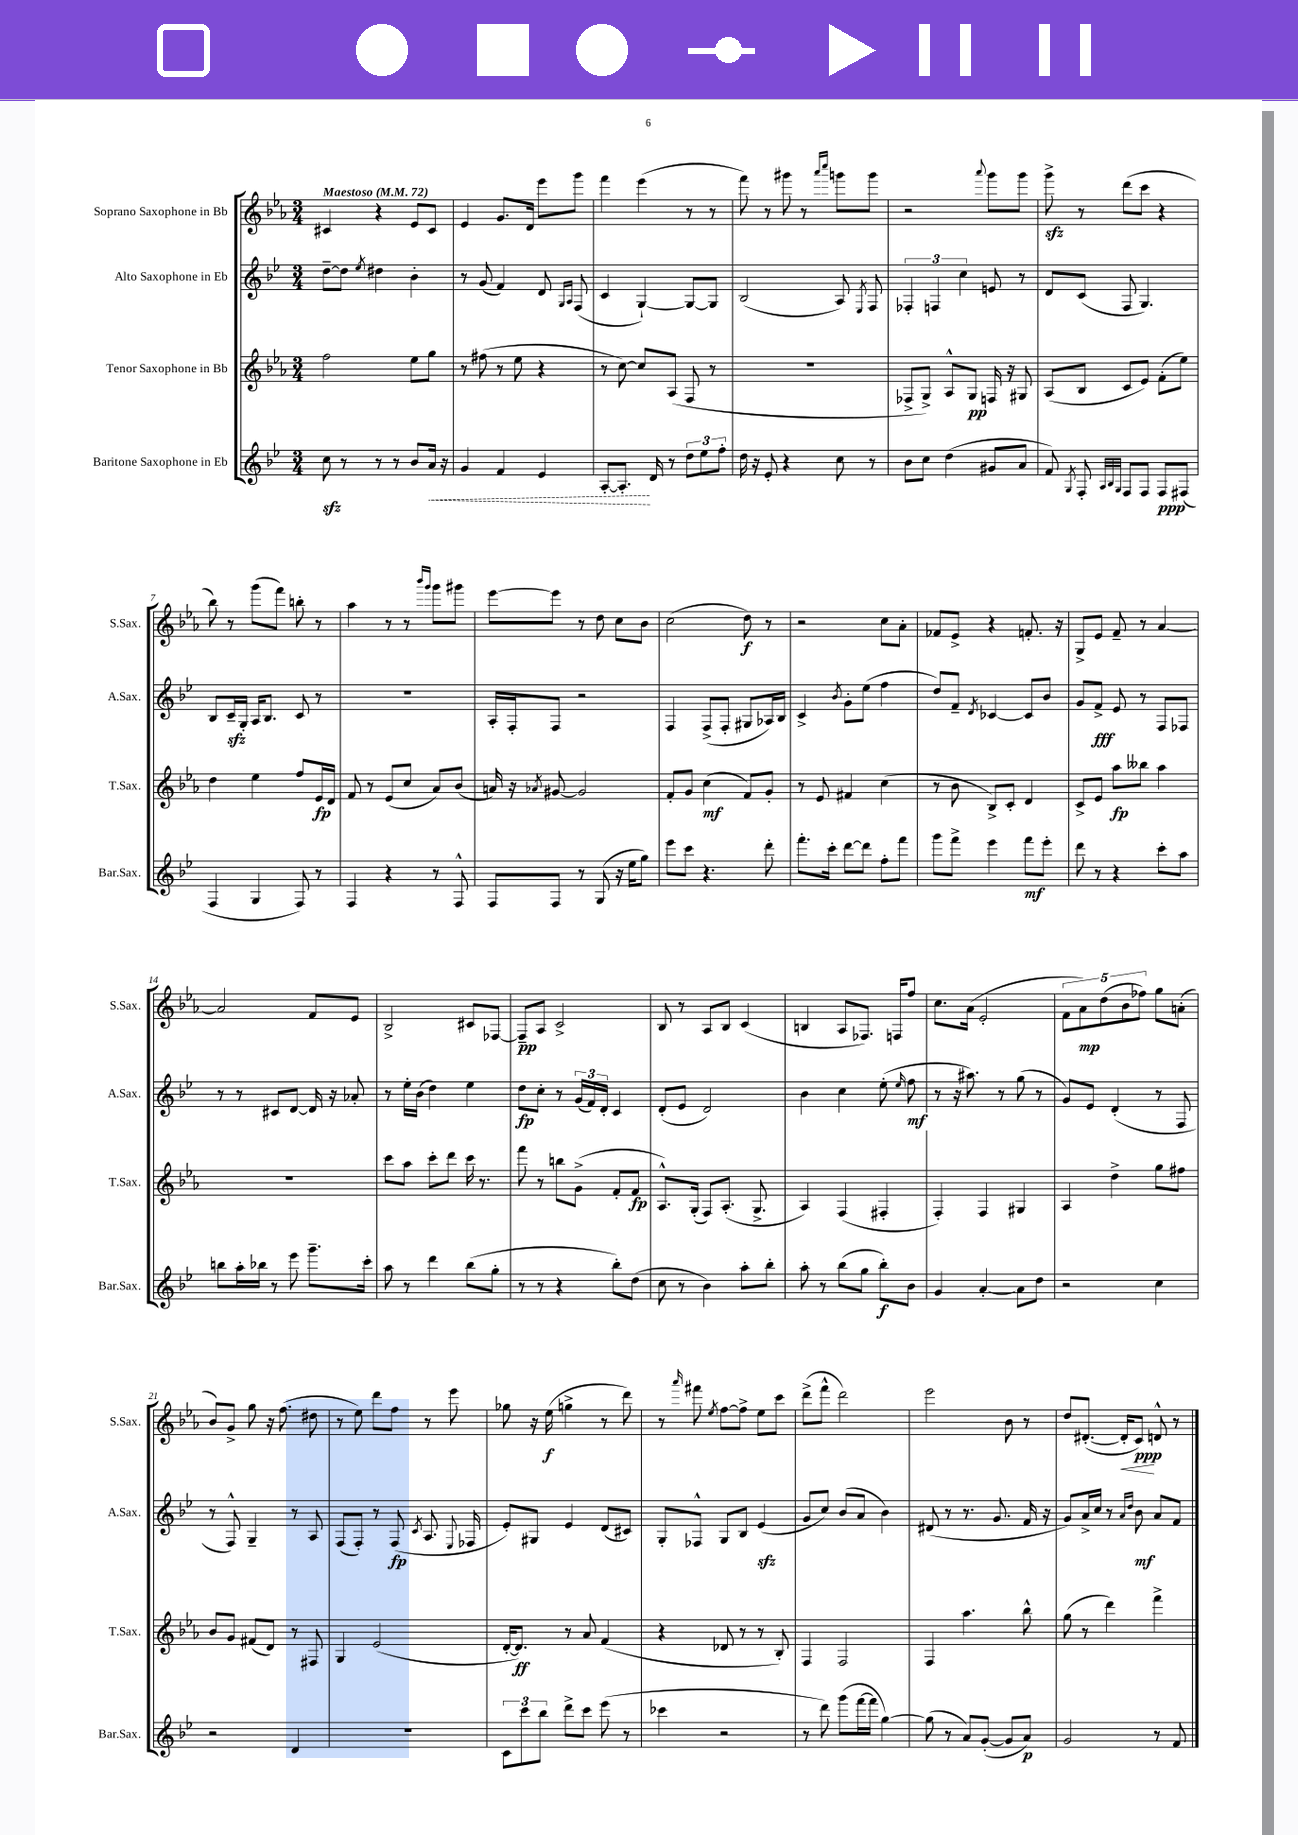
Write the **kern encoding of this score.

**kern	**kern	**kern	**kern
*staff4	*staff3	*staff2	*staff1
*clefG2	*clefG2	*clefG2	*clefG2
*k[b-e-]	*k[b-e-a-]	*k[b-e-]	*k[b-e-a-]
*M3/4	*M3/4	*M3/4	*M3/4
*MM72	*MM72	*MM72	*MM72
8cc\	2ff\	[8dd~\L	4c#/
8r	.	8dd\]J	.
.	.	8qee-/	.
8r	.	4dd#\	4r
8r	.	.	.
8b-/L	8ee-\L	4b-'\	8e-/L
16a/Jk	8gg\J	.	8c#/J
16r	.	.	.
=	=	=	=
4g/	8r	8r	4e-/
.	(8ff#\	(8g/	.
4f/	8r	4f/)	8.g/L
.	8ee-\	.	.
.	.	.	16d/Jk
4e-/	4r	8d/	8eee-\L
.	.	16qqG/LL	.
.	.	16qqA/JJ	.
.	.	(8F/	8ggg\J
=	=	=	=
[8A'/L	8r	4c/	4fff\
8.A'/]J	[8cc\)	.	.
.	8cc/]L	[4G`/)	(4eee-\
16d/	.	.	.
8r	(8A-/J	.	.
12dd\L	8F/	8G/_L	8r
12ee-\	.	.	.
.	8r	8G/]J	8r
12ff'\J	.	.	.
=	=	=	=
16dd\	2.r	(2B-/	8fff\)
16r	.	.	.
8e-'/	.	.	8r
4r	.	.	8ggg#\
.	.	.	8r
.	.	.	16qqaaa-/LL
.	.	.	16qqcccc/JJ
8cc\	.	8A/)	8ggg\L
.	.	8qE-/	.
8r	.	8F/	8ggg\J
=	=	=	=
8b-\L	8F-^/L	6F-'/	2r
8cc\J	8G^/J)	.	.
.	.	6F/	.
(4dd\	8A-^^/L	.	.
.	.	6cc\	.
.	8G/J	.	.
.	.	.	8qqaaa-/
8g#/L	16F/	8e/	8ggg\L
.	16r	.	.
8a/J	8G#/	8r	8ggg\J
=	=	=	=
8f/)	(8A-/L	8d/L	8ggg^\
8qG/	.	.	.
8F'/	8B-/J	(8c/J	8r
32qqA/LLL	.	.	.
32qqB-/	.	.	.
32qqG/JJJ	.	.	.
8F/L	8c/L	8F/	(8ddd\L
8F/J	8e-/J)	4.G/)	8ccc\J
8F/L	(8f'\L	.	4r
(8F#/J	8ee-\J)	.	.
=	=	=	=
4F/	4dd\	8B-/L	8bb-\)
.	.	16c~/L	8r
.	.	16G'/JJ	.
4G/	4ee-\	16A/LK	(8ggg\L
.	.	8.B-/J	.
.	.	.	8fff\J)
8F/)	8ff/L	8c/	8bb'\
8r	16e-/L	8r	8r
.	16d/JJ	.	.
=	=	=	=
4F/	8f/	2.r	4aa-\
.	8r	.	.
4r	(8e-/L	.	8r
.	8cc/J	.	8r
.	.	.	16qqbbb-/LL
.	.	.	16qqggg/JJ
8r	8a-/L)	.	8ggg\L
8F^^/	(8b-/J	.	8ggg#\J
=	=	=	=
8F/L	16a/)	16A'/LL	[8eee-\L
.	16r	16F'/J	.
.	8qa-/	.	.
8F/J	[8g#/	8F/J	8eee-\]J
8r	2g#/]	2r	8r
(8G/	.	.	8dd\
16r	.	.	8cc\L
16ee-\LK	.	.	.
8gg\J)	.	.	8b-\J
=	=	=	=
8eee-\L	8f'/L	4F/	(2cc\
8ccc\J	8g/J	.	.
4.r	(4cc\	(8F^/L	.
.	.	8F'/J	.
.	8f/L)	8G#/L	8dd\)
8ddd'\	8g'/J	16A-/L)	8r
.	.	16B-/JJ	.
=	=	=	=
8.fff'\L	8r	4c^/	2r
.	8e-/	.	.
16ccc'\Jk	.	.	.
.	.	8qb-/	.
[8ddd\L	4f#/	8g'\L	.
8ddd\]J	.	(8ee-\J	.
8ff'\L	(4cc\	4ff\	8cc\L
8fff\J	.	.	8a-'\J
=	=	=	=
8ggg\L	8r	8dd/L)	8f-/L
8fff^\J	8b-\	8f~/J	8e-^/J
.	.	8qd/	.
4eee-\	8B-^/L)	[4c-/	4r
.	8c'/J	.	.
8fff\L	4d/	8c-/]L	8.f'/
8eee-'\J	.	8b-/J	.
.	.	.	16r
=	=	=	=
8ddd\	8c^/L	8g/L	8G^/L
8r	8e-/J	8f^/J	8e-/J
4r	8aa-\L	8e-/	8f~/
.	8bb--\J	8r	8r
8ccc'\L	4aa-\	8F/L	[4a-/
8aa\J	.	8F-/J	.
=	=	=	=
8bb\L	2.r	8r	2a-/]
16aa'\L	.	8r	.
16bb-\JJ	.	.	.
8r	.	8c#/L	.
8eee-\	.	[8d/J	.
8.ggg~\L	.	16d/]	8f/L
.	.	16r	.
.	.	8a-'/	8e-/J
16ccc'\Jk	.	.	.
=	=	=	=
8aa\	8ccc\L	8r	2B-^/
8r	8aa-\J	16ee-'\LL	.
.	.	(16b-\JJ	.
4ddd\	8ccc'\L	4dd\)	.
.	8ddd\J	.	.
(8bb-\L	16ccc\	4ee-\	8c#/L
.	8.r	.	.
8gg'\J	.	.	[8F-/J
=	=	=	=
8r	8fff\	8dd\L	8F-~/]L
8r	8r	8cc'\J	8A-/J
4r	8bb\L	8r	2c^/
.	(8g^\J	(24g/LL	.
.	.	24f/)	.
.	.	24d'/JJ	.
8bb-'\L)	8f'/L	4c/	.
(8dd\J	8f/J	.	.
=	=	=	=
8cc\	8.A-^^/L)	(8d'/L	8B-/
8r	.	8e-/J	8r
.	(16G'/Jk	.	.
4b-\)	8F/L)	2d/)	8A-/L
.	(8.A-'/J	.	8B-/J
8aa'\L	.	.	(4c/
.	8.G^/	.	.
8bb-'\J	.	.	.
=	=	=	=
8aa'\	4A-/)	4b-\	4B/
8r	.	.	.
(8bb-\L	(4F/	4cc\	8A-/L
8gg\J	.	.	8.F-/J)
8bb-'\L)	4F#'/	(8ee-'\	.
.	.	.	16F/LK
.	.	16qqee-/	.
8b-\J	.	8ff\	8ff/J
=	=	=	=
4g/	4F'/)	8r	8.cc\L
.	.	16r	.
.	.	8.aa#\)	(16a-\Jk
[4a'/	4F/	.	2e-'/
.	.	8r	.
8a\]L	4G#/	(8gg\	.
8dd\J	.	8r	.
=	=	=	=
2r	4A-/	8g/L)	10f\L
.	.	.	10a-\)
.	.	8e-/J	.
.	.	.	(10dd\
.	4dd^\	(4d'/	.
.	.	.	10b-\
.	.	.	10ff-\J)
4cc\	8gg\L	8r	8gg\L
.	8ff#\J	8F/	(8a'\J
=	=	=	=
2r	8b-/L	8r	8b-/L)
.	8g/J	8F^^/)	8g^/J
.	(8f#/L	4G~/	8gg\
.	8d/J)	.	16r
.	.	.	(8.ff\
4d/	8r	8r	.
.	8F#/	8A/	8dd#\
=	=	=	=
2.r	4G/	(8F/L	8r
.	.	8F'/J)	8ee-\)
.	(2e-/	8r	8ddd\L
.	.	(8F/	8ff\J
.	.	8qc/	.
.	.	8.A/	8r
.	.	.	8eee-\
.	.	8qqE-/	.
.	.	16F-/	.
=	=	=	=
12c\L	[16d'/LK	8e-'/L)	8gg-\
.	8.d/]J)	.	.
12ccc\	.	.	.
.	.	8G#/J	16r
12bb-\J	.	.	.
.	.	.	(16ee-\
8ddd^\L	8r	4e-/	4gg^\
8ccc\J	8a-/	.	.
(8eee-\	(4f/	(8d/L	8r
8r	.	8c#/J)	8ddd\)
=	=	=	=
4ccc-\	4r	8G'/L	8r
.	.	.	16qqaaa-/
.	.	8F-^^/J	8fff#\
.	.	.	8qee-/
2r	8d-/	8G/L	[8ff\L
.	8r	8B-/J	8ff^\]J
.	8r	(4e-/	8ee-\L
.	8B-'/)	.	8ccc\J
=	=	=	=
8r	4F/	8g/L	(8ddd^\L
8ddd\)	.	8cc/J)	8fff^^\J
(8ggg\L	2F/	(8b-/L	2ddd\)
[16fff\L	.	8a/J	.
16fff\]JJ	.	.	.
[4gg\)	.	4b-\)	.
=	=	=	=
(8gg\]	4F/	(8d#/	2eee-\
8r	.	8r	.
8a/L)	4.aa-\	8.r	.
([8g'/J	.	.	.
.	.	8.g/	.
8g/]L	.	.	8b-\
8a/J)	8bb-^^\	16f/	8r
.	.	16r	.
=	=	=	=
2g/	(8gg\	8g/L)	8dd/L
.	8r	16a^/L	([8.d#'/J
.	.	16cc/JJ	.
.	4ddd\)	8r	.
.	.	.	16d#'/]LK
.	.	16qqa/LL	.
.	.	16qqdd/JJ	.
.	.	8b-\	8c/J)
8r	4fff^\	8a/L	8d^^/
8f/	.	8f/J	8r
==	==	==	==
*-	*-	*-	*-
